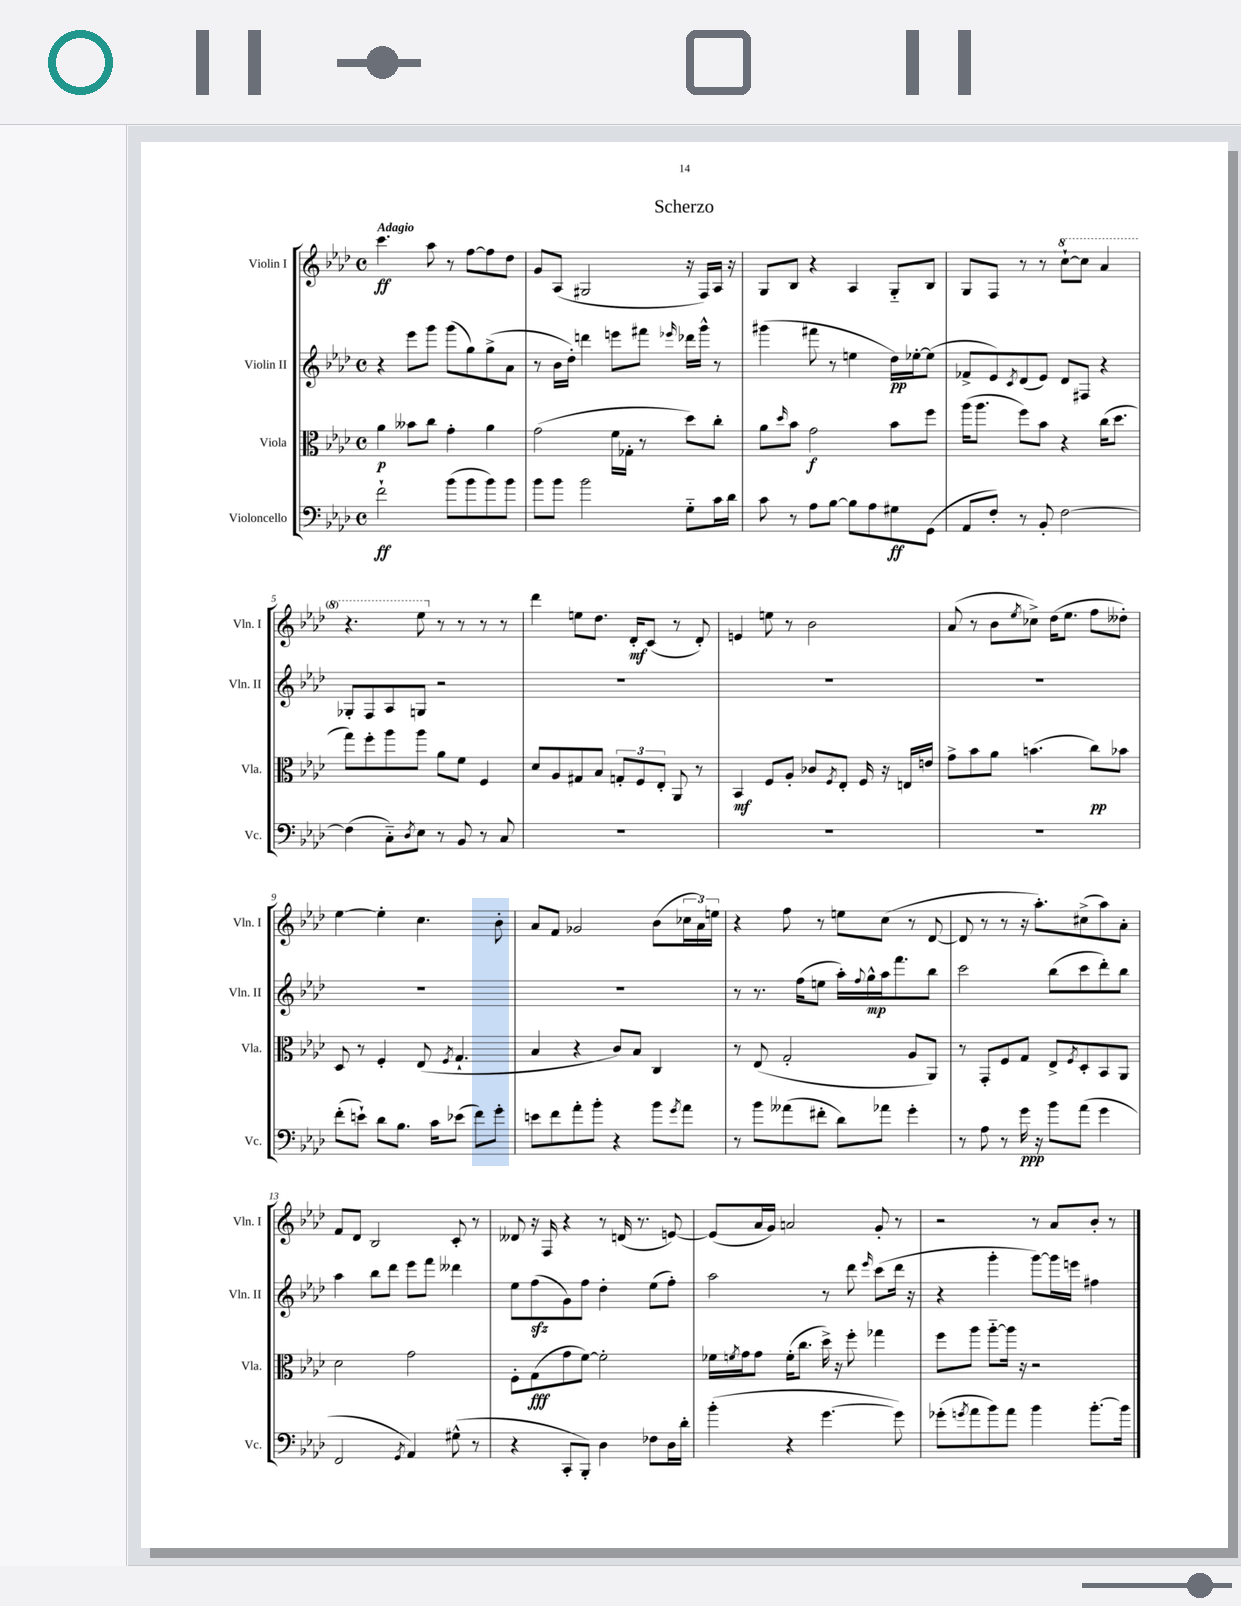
\header { title = "Scherzo" }
<<
\new StaffGroup <<
\new Staff = "s0" \with { instrumentName = "Violin I" shortInstrumentName = "Vln. I" } {
    \clef treble \key aes \major \defaultTimeSignature \time 4/4 \tempo "Adagio"
    c'''4.\ff aes''8 r8 f''8~ f''8 des''8 |
    g'8 aes8( gis2 r16 f16) aes16 r16 |
    g8 bes8 r4 aes4 g8-_ bes8 |
    g8 f8 r8 r8 \ottava #1 c'''8~-! c'''8 aes''4 |
    r4. ees'''8 \ottava #0 r8 r8 r8 r8 |
    des'''4 e''8 des''8. des'16-.\mf c'8( r8 des'8-.) |
    e'4 e''8 r8 bes'2 |
    aes'8( r8 bes'8 \acciaccatura { ees''8 } ces''8->) des''16( ees''8. f''8 deses''8-.) |
    ees''4~ ees''4-. c''4. bes'8-. |
    aes'8 f'8 ges'2 bes'8( \tuplet 3/2 { ces''16 aes'16) e''16 } |
    r4 f''8 r8 e''8 c''8( r8 des'8~ |
    des'8 r8 r8 r16 aes''8.-.) cis''8->( aes''8) aes'8-. |
    f'8 des'8 bes2 c'8-. r8 |
    deses'8 r16 f16 r4 r8 d'16( r8. e'8~) |
    e'8( aes'16 g'16) a'2 g'8-. r8 |
    r2 r8 aes'8 bes'8-. r8 \bar "|." |
}
\new Staff = "s1" \with { instrumentName = "Violin II" shortInstrumentName = "Vln. II" } {
    \clef treble \key aes \major \defaultTimeSignature \time 4/4
    r4 ees'''8 g'''8 g'''8( g''8) g''8->( aes'8 |
    r8 bes'16 des''16-.) d'''4 e'''8 fis'''8 \grace { ees'''16 } des'''16 g'''16-^ r8 |
    gis'''4( fis'''8 r8 e''4 des''16\pp) ees''16~-. ees''8( |
    fes'8-> ees'8) \acciaccatura { c'8 } des'8( ees'8) des'8 fis8 r4 |
    ges8-. f8 aes8 g8 r2 |
    R1 |
    R1 |
    R1 |
    R1 |
    R1 |
    r8 r8. f''16( e''8 aes''16-.) \appoggiatura { f''8 } g''16-^\mp aes''16 f'''8. bes''8 |
    c'''2 bes''8( c'''8 des'''8-.) bes''8 |
    aes''4 bes''8 des'''8 ees'''8 f'''8 deses'''4 |
    ees''8 f''8\sfz( g'8) f''8 des''4-. ees''8( f''8-.) |
    aes''2 r8 des'''8 \grace { ees'''16 } c'''8( des'''16 r16 |
    r4 g'''4-. g'''8~) g'''16 e'''16 fis''4 \bar "|." |
}
\new Staff = "s2" \with { instrumentName = "Viola" shortInstrumentName = "Vla." } {
    \clef alto \key aes \major \defaultTimeSignature \time 4/4
    aes'4\p beses'8 c''8 g'4-. aes'4 |
    g'2( f'16 ges16-. r8 des''8) c''8-. |
    aes'8 \grace { des''16 } bes'8 g'2\f bes'8 f''8 |
    aes''16( aes''8. f''8) bes'8 r4 c''16( des''8. |
    g''8) f''8-. aes''8 aes''8 aes'8 f'8 f4 |
    des'8 aes8 gis8 bes8 \tuplet 3/2 { g8-. f8 ees8-. } aes,8 r8 |
    bes,4\mf f8 aes8-. ces'8 \acciaccatura { f8 } ees8-. f16 r16 e16 e'16 |
    g'8-> bes'8 aes'8 b'4.( c''8\pp) bes'8 |
    des8 r8 f4-. ees8( \acciaccatura { f8 } g4.-! |
    bes4 r4 c'8) bes8 c4 |
    r8 ees8( g2-. aes8 aes,8) |
    r8 g,8-. f8 g8 ees8-> \acciaccatura { f8 } des8-. bes,8 aes,8 |
    des'2 g'2 |
    f8-. g8\fff( g'8 f'8~) f'2-. |
    fes'16 \acciaccatura { f'8 } g'16 g'8 f'16-.( c''8. des''16->) r16 f''8-. ges''4 |
    f''8 aes''8 aes''8~-_ aes''16 r16 r2 \bar "|." |
}
\new Staff = "s3" \with { instrumentName = "Violoncello" shortInstrumentName = "Vc." } {
    \clef bass \key aes \major \defaultTimeSignature \time 4/4
    f'2-!\ff bes'8( bes'8 bes'8) bes'8 |
    bes'8 bes'8 bes'2 g8-_ c'16 des'16 |
    c'8 r8 aes8 bes8~ bes8 aes8 gis8\ff g,8( |
    aes,8 f8-.) r8 bes,8-. f2~ |
    f4( c8-_) \acciaccatura { des8 } ees8 r8 bes,8 r8 c8 |
    R1 |
    R1 |
    R1 |
    f'8-.( e'8-!) des'8 bes8. c'16 ees'8( f'8) g'8-. |
    e'8 f'8 aes'8-. bes'8-. r4 bes'8 \acciaccatura { g'8 } aes'8 |
    r8 bes'8 aeses'8( fis'8-. des'8) aes'8 g'4-. |
    r8 aes8 r8 g'16\ppp r16 bes'8 aes'8( g'4 |
    f,2 \acciaccatura { g,8 } aes,4) gis8-^( r8 |
    r4 c,8-. bes,,8-.) des4 fes8 des16 des'16-. |
    bes'4-.( r4 g'4.~ g'8) |
    ges'8-.( \acciaccatura { g'8 } aes'8 bes'8) aes'8 bes'4 bes'8.~-. bes'16 \bar "|." |
}
>>
>>
